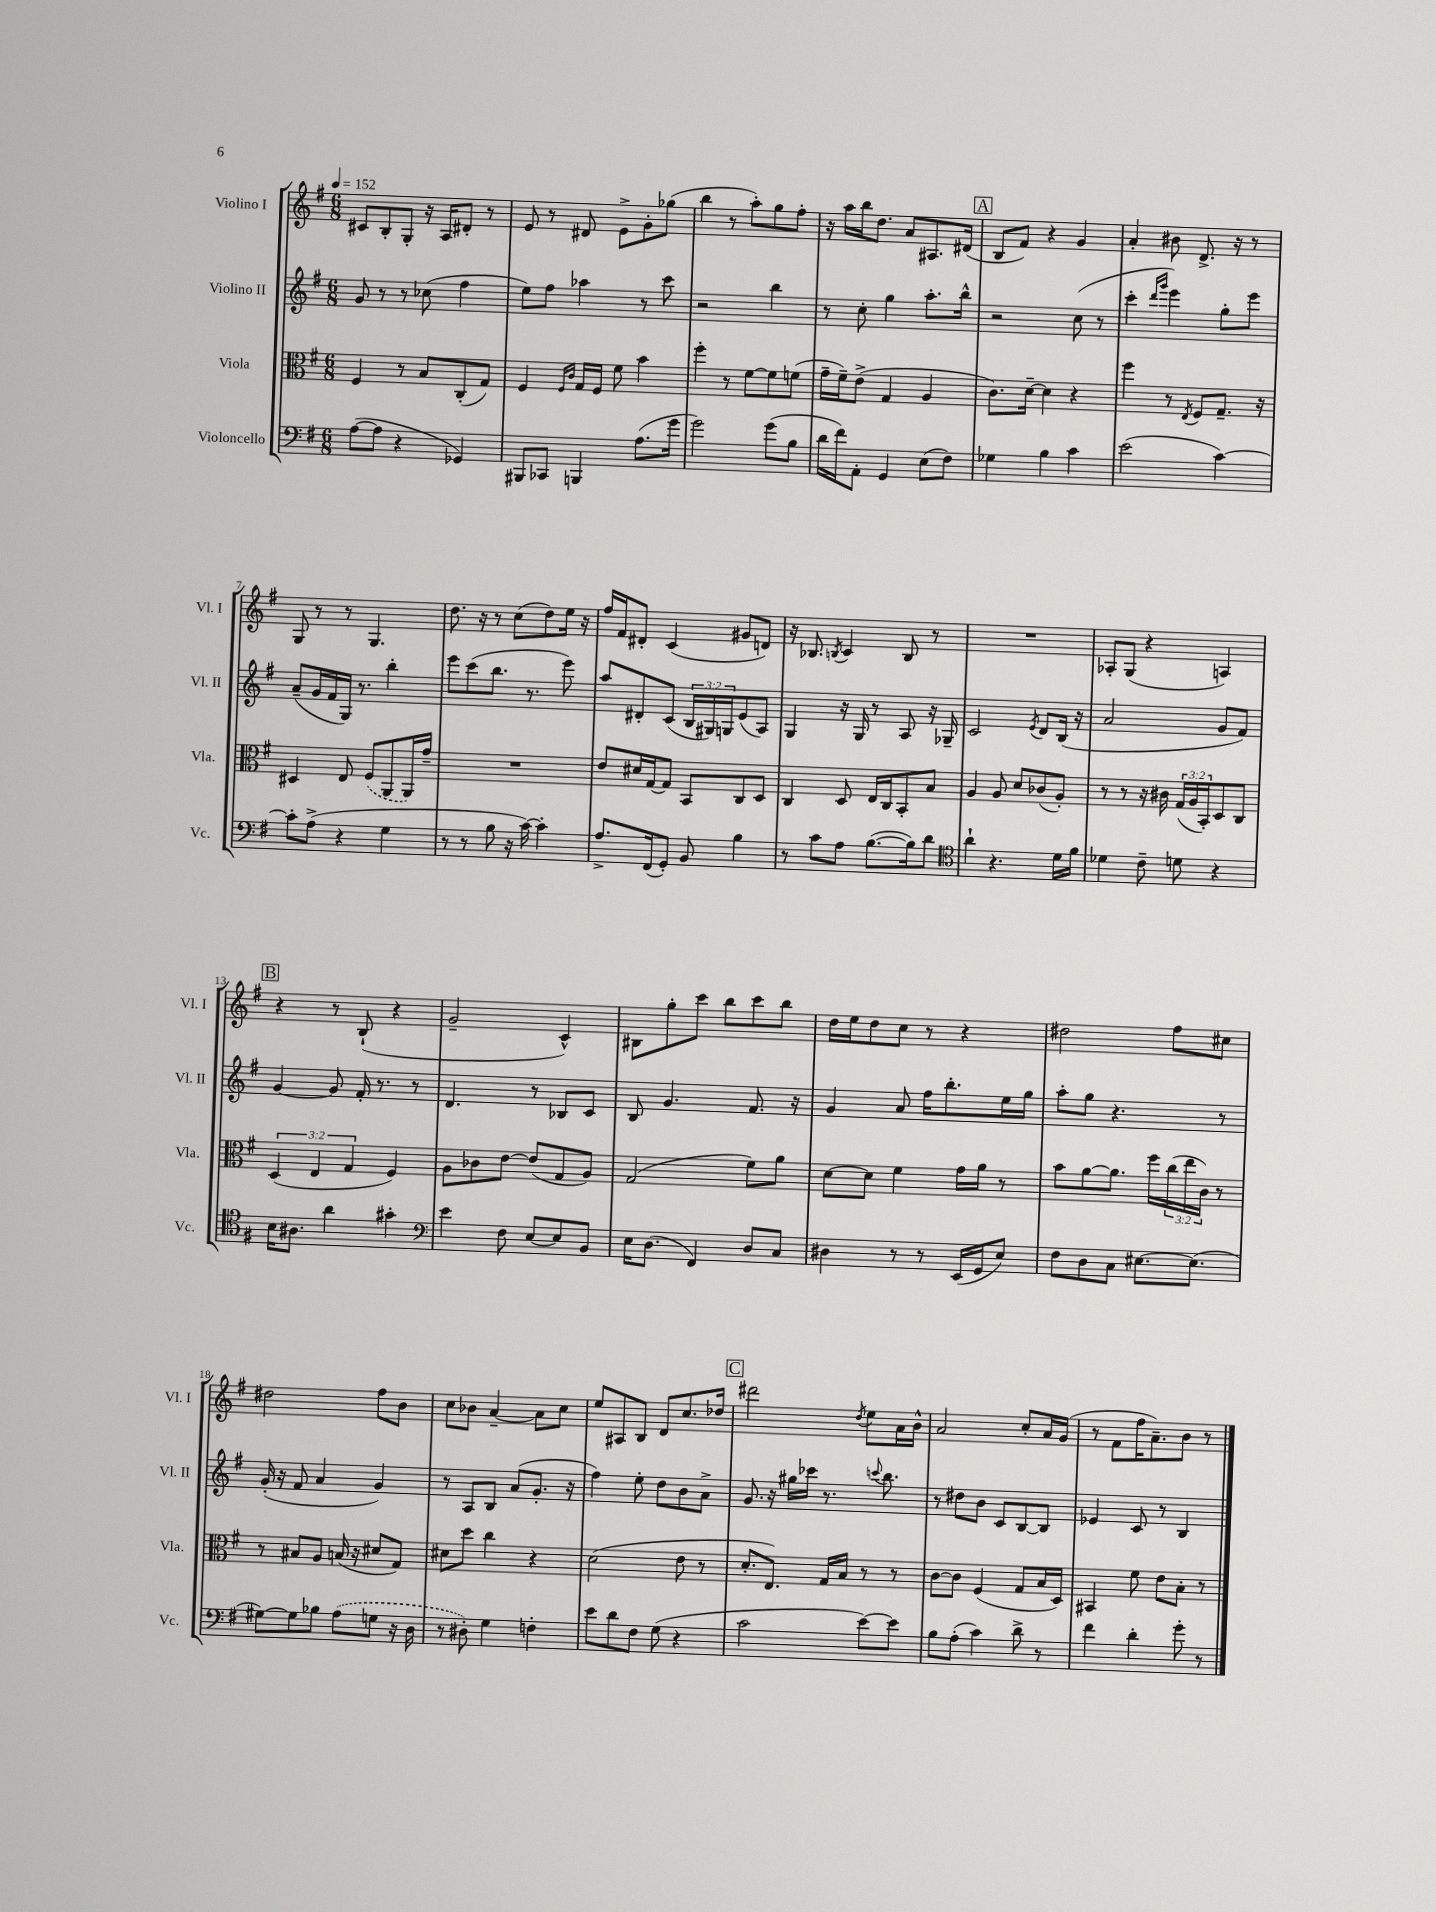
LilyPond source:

<<
\new StaffGroup <<
\new Staff = "s0" \with { instrumentName = "Violino I" shortInstrumentName = "Vl. I" } {
    \clef treble \key g \major \numericTimeSignature \time 6/8 \tempo 4 = 152
    cis'8 b8-. g8-. r16 a16 dis'8-. r8 |
    e'8 r8 dis'8 e'8-> g'8-. ges''8( |
    b''4 r8 a''8-.) g''8 fis''8-. |
    r16 a''16 b''16 d''8. a'8 ais8. dis'16( |
    \mark \markup { \box "A" } b8 fis'8) r4 g'4 |
    a'4-. bis'8 d'8.-> r16 r8 |
    g8 r8 r8 g4. |
    d''8. r16 r8 c''8( d''8) e''16 r16 |
    fis''16 fis'16 dis'8-. c'4( gis'8 d'8) |
    r16 bes8. \acciaccatura { b8 } c'4 b8 r8 |
    R2. |
    aes8-. g8( r4 a4) |
    \mark \markup { \box "B" } r4 r8 b8-!( r4 |
    g'2-- c'4-^) |
    bis8 g''8-. c'''8 b''8 c'''8 b''8 |
    d''16 e''16 d''8 c''8 r8 r4 |
    dis''2 fis''8 cis''8 |
    dis''2 fis''8 b'8 |
    c''8 bes'8 a'4~-- a'8 c''8 |
    e''8 ais8 b8 d'8 c''8. des''16 |
    \mark \markup { \box "C" } dis'''2 \acciaccatura { d''8 } e''8 a'16 b'16-^ |
    a'2 c''8-. a'16 g'16( |
    r8 fis'8 fis''16 a'8.--) b'8 r8 \bar "|." |
}
\new Staff = "s1" \with { instrumentName = "Violino II" shortInstrumentName = "Vl. II" } {
    \clef treble \key g \major \numericTimeSignature \time 6/8 \override Staff.TupletNumber.text = #tuplet-number::calc-fraction-text
    g'8 r8 r8 ces''8( fis''4 |
    e''8) fis''8 aes''4 r8 c'''8 |
    r2 b''4 |
    r8 c''8-. g''4 a''8.-. b''16-^ |
    \mark \markup { \box "A" } r2 c''8( r8 |
    c'''4-. \grace { d'''16 g'''16 } e'''4) g''8-. e'''8 |
    a'8--( g'16 fis'16 g16) r8. b''4-. |
    e'''8 c'''8( b''8. r8. e'''8) |
    a''8 dis'8-. c'8( \tuplet 3/2 { b16 gis16) g16 } e'8( a8) |
    g4 r16 g16 r8 a8 r16 ges16-- |
    c'2 \acciaccatura { e'8 } d'8 b16( r16 |
    a'2 g'8 fis'8) |
    \mark \markup { \box "B" } g'4~ g'8 fis'16-. r8. r8 |
    d'4. r8 bes8 c'8 |
    b8 g'4. fis'8. r16 |
    g'4 a'8 fis''16 b''8.-. e''16 g''16 |
    a''8-. g''8 r4. r8 |
    g'16-.( r16 fis'8 a'4 g'4) |
    r8 a8 b8 a'8( g'8.-. r16 |
    fis''4) e''8-. d''8 b'8 a'8-> |
    \mark \markup { \box "C" } g'8. r16 gis''16 ces'''16 r8. \appoggiatura { c'''8 } b''8. |
    r8 dis''8 b'8 c'8 b8~ b8 |
    ees'4 c'8 r8 b4 \bar "|." |
}
\new Staff = "s2" \with { instrumentName = "Viola" shortInstrumentName = "Vla." } {
    \clef alto \key g \major \numericTimeSignature \time 6/8 \override Staff.TupletNumber.text = #tuplet-number::calc-fraction-text
    fis4 r8 b8 c8-.( g8) |
    fis4 \grace { fis16 c'16 } g16 fis16 fis'8 b'4 |
    fis''4-. r8 fis'8~ fis'8 f'8( |
    g'16-- fis'16--) e'8->( g4 a4 |
    \mark \markup { \box "A" } c'8.) d'16~-- d'4 r4 |
    fis''4 r8 \acciaccatura { e8 } fis8 g8.-- r16 |
    dis4 e8 \once \slurDashed fis8( a,8 a,16) g'16-- |
    R2. |
    e'8 dis'16 g16~ g8 b,8 c8 d8 |
    c4 d8 e16 c16 b,8-. b8 |
    a4 a8 d'8 ces'8( a8-.) |
    r8 r8 r16 cis'16 \tuplet 3/2 { g16( a16 b,16-.) } d8 c8 |
    \mark \markup { \box "B" } \tuplet 3/2 { d4( e4 g4 } fis4) |
    a8 ces'8 e'8~ e'8( g8 a8) |
    g2( fis'8) a'8 |
    d'8~ d'8 fis'4 g'16 a'16 r8 |
    b'8 a'8~ a'8. fis''16 \tuplet 3/2 { c''16( e''16 c'16) } r8 |
    r8 bis8 a8 b16( r16 dis'8 g8) |
    dis'8 d''8 c''4 r4 |
    d'2( e'8 r8 |
    \mark \markup { \box "C" } d'8.-. e8.) g16 b16 r8 r8 |
    c'8~ c'8 fis4( g8 b16 d16) |
    bis,4 fis'8 e'8 b8-. r8 \bar "|." |
}
\new Staff = "s3" \with { instrumentName = "Violoncello" shortInstrumentName = "Vc." } {
    \clef bass \key g \major \numericTimeSignature \time 6/8
    a8~( a8 r4 ges,4) |
    bis,,8 ces,8 b,,4 a8.( g'16 |
    g'2) g'8( b8 |
    d'16 fis'16) a,8-. g,4 e8( fis8) |
    \mark \markup { \box "A" } ges4 b4 c'4 |
    e'2( c'4~) |
    c'8-. a8->( r4 g4 |
    r8 r8 b8 r16 c'16~) c'4-. |
    a8.-> fis,16( g,8-.) b,8 b4 |
    r8 c'8 a8 b8.~( b16) d'8 |
    \clef tenor a'4-! r4. d'16 fis'16 |
    des'4 c'8-- d'8 r4 |
    \mark \markup { \box "B" } b16 ais8. a'4 gis'4-. |
    \clef bass e'4 fis8 e8~ e8 b,8 |
    e16 d8.( fis,4) d8 c8 |
    dis4 r8 r8 e,16( g,16 e8) |
    fis8 d8 c8 eis8.~ eis8.( |
    gis8~) gis8 bes8 \once \slurDashed a8( g8 r16 d16 |
    r8 dis8-.) g4 f4-. |
    e'8 d'8 fis8 g8( r4 |
    \mark \markup { \box "C" } c'2 e'8~) e'8 |
    b8 a8-.( c'4) d'8-> r8 |
    fis'4 d'4-. g'8-. r8 \bar "|." |
}
>>
>>
